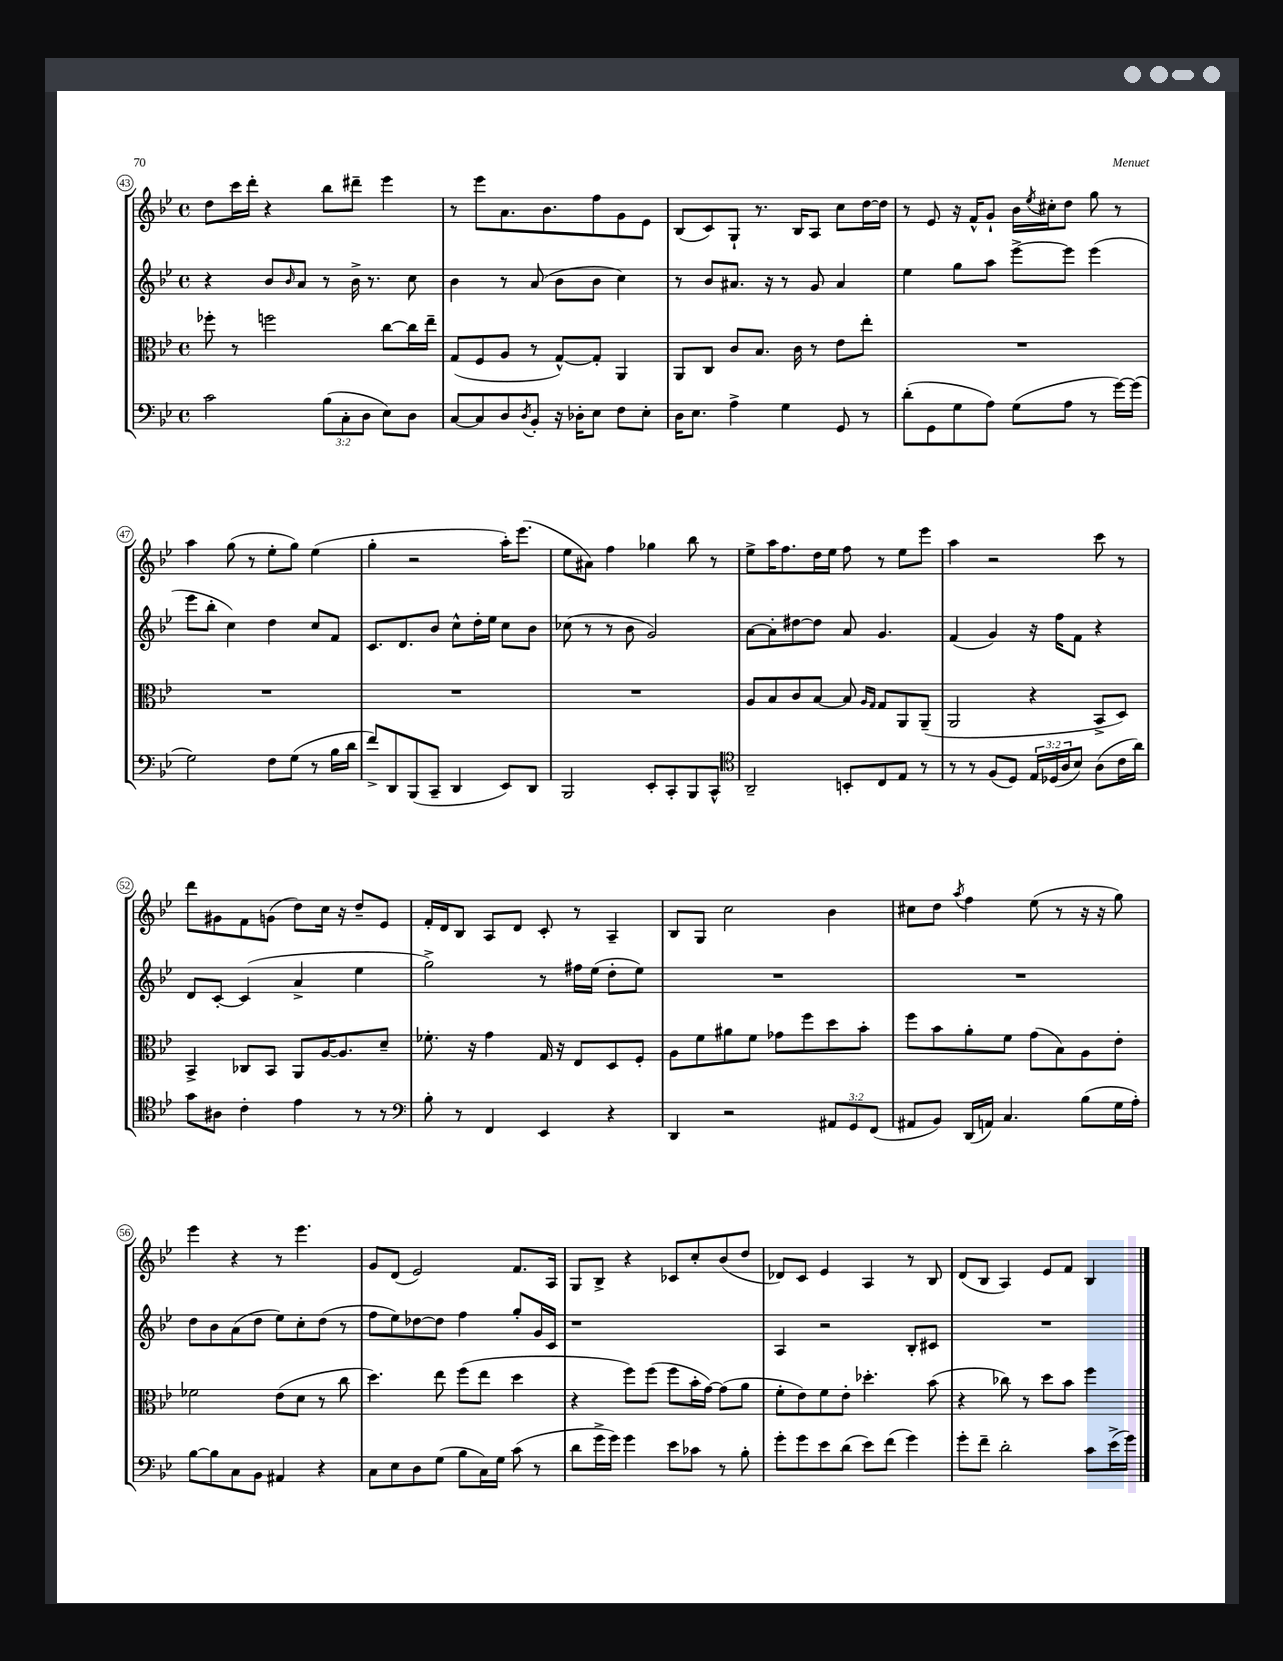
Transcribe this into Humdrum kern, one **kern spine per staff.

**kern	**kern	**kern	**kern
*staff4	*staff3	*staff2	*staff1
*clefF4	*clefC3	*clefG2	*clefG2
*k[b-e-]	*k[b-e-]	*k[b-e-]	*k[b-e-]
*M4/4	*M4/4	*M4/4	*M4/4
*met(c)	*met(c)	*met(c)	*met(c)
2c	8ff-'	4r	8dd
.	8r	.	16ccc
.	.	.	16ddd'
.	2ff	8b-	4r
.	.	16qqb-	.
.	.	8a	.
(12B-	.	8r	8bb-
12C'	.	.	.
.	.	16b-^	8ddd#~
12D	.	.	.
.	.	8.r	.
8E-)	[8cc	.	4eee-
8D	16cc]	8cc	.
.	16ee-~	.	.
=	=	=	=
[8C	(8G	4b-	8r
8C]	8F	.	8eee-
8D	8A	8r	8.a
8qD	.	.	.
8BB-'	8r	(8a	.
.	.	.	8.b-
16r	[8G^^)	8b-	.
16D-'	.	.	.
8E-	8G']	8b-	8ff
8F	4AA	4cc)	8g
8E-'	.	.	8e-
=	=	=	=
16D	8AA	8r	(8B-
8.E-	.	.	.
.	8C	8b-	8c)
4A^	8c	8.a#	8G`
.	8.B-	.	8.r
.	.	16r	.
4G	.	8r	.
.	16c	.	16B-
.	8r	8g	8A
8GG	8e-	4a#	8cc
8r	8ee-'	.	[16dd
.	.	.	16dd]
=	=	=	=
(8d'	1r	4ee-	8r
8GG	.	.	8e-
8G	.	8gg	16r
.	.	.	16f^^
8A)	.	8aa	8g`
(8G	.	[8eee-^	16b-
.	.	.	8qee-
.	.	.	16cc#'
8A	.	8eee-]	8dd
8r	.	(4eee-	8gg
[16g)	.	.	8r
(16g]	.	.	.
=	=	=	=
2G)	1r	8eee-	4aa
.	.	8bb-'	.
.	.	4cc)	(8gg
.	.	.	8r
8F	.	4dd	8ee-'
(8G	.	.	8gg)
8r	.	8cc	(4ee-
16B-	.	8f	.
16d	.	.	.
=	=	=	=
8f^)	1r	8.c	4gg'
8DD	.	.	.
.	.	8.d	.
(8BBB-	.	.	2r
8CC~	.	8b-	.
4DD	.	8cc^^	.
.	.	16dd'	.
.	.	16ee-	.
8EE-)	.	8cc	16aa')
.	.	.	(8.eee-
8DD	.	8b-	.
=	=	=	=
2BBB-	1r	(8cc-	8ee-
.	.	8r	8a#)
.	.	8r	4ff
.	.	8b-	.
8EE-'	.	2g)	4gg-
8CC'	.	.	.
8BBB-	.	.	8bb-
8CC^^	.	.	8r
=	=	=	=
*clefC4	*	*	*
2AA~	8A	[8a	8ee-^
.	8B-	8a']	16aa
.	.	.	8.ff
.	8c	[8dd#	.
.	[8B-	8dd#]	16dd
.	.	.	16ee-
8BB'	8B-]	8a	8ff
.	16qqA	.	.
.	16qqG	.	.
8C	8G	4.g	8r
8E-	8AA	.	8ee-
8r	(8AA~	.	8eee-
=	=	=	=
8r	2AA	(4f	4aa
8r	.	.	.
(8F	.	4g)	2r
8D)	.	.	.
24E-	4r	16r	.
(24D-	.	.	.
.	.	16ff	.
24A	.	.	.
8B-)	.	8f	.
(8A	8BB-^	4r	8ccc
16c	8D)	.	8r
16a)	.	.	.
=	=	=	=
8g	4BB-^	8d	8ddd
8A#	.	[8c'	8g#
4c'	8C-	(4c]	8f
.	8BB-	.	(8g
4e-	8AA	4a^	8dd)
.	[16A	.	16cc
.	8.A]	.	16r
8r	.	4ee-	8dd~
8r	8d~	.	8e-
=	=	=	=
*clefF4	*	*	*
8B-'	8.f-'	2gg^)	16f'
.	.	.	16d
8r	.	.	8B-
.	16r	.	.
4FF	4g	.	8A
.	.	.	8d
4EE-	16G	8r	8c'
.	16r	.	.
.	8E-	16ff#	8r
.	.	(16ee-	.
4r	8D	8dd'	4A~
.	8F'	8ee-)	.
=	=	=	=
4DD	8A	1r	8B-
.	8f	.	8G
2r	8a#	.	2cc
.	8f	.	.
.	8g-	.	.
.	8ff	.	.
12AA#	8dd	.	4b-
12GG	.	.	.
.	8b-'	.	.
(12FF	.	.	.
=	=	=	=
8AA#	8ff	1r	8cc#
8BB-)	8b-	.	8dd
.	.	.	8qaa
(16DD	8a'	.	4ff
16AA)	.	.	.
4.C	8f	.	.
.	(8g	.	(8ee-
.	8B-)	.	8r
(8B-	8A	.	16r
.	.	.	16r
16G	8e-'	.	8gg)
16A')	.	.	.
=	=	=	=
[8B-	2f-	8dd	4eee-
8B-]	.	8b-	.
8C	.	(8a	4r
8BB-	.	8dd	.
4AA#	(8e-	8ee-)	8r
.	8d	8cc'	4.eee-
4r	8r	(8dd	.
.	8cc	8r	.
=	=	=	=
8C	4.dd)	8ff	8g
8E-	.	8ee-)	(8d
8D	.	[8dd-	2e-)
(8G	8ee-	8dd-]	.
8B-	(8ff	4ff	.
16C)	8ee-	.	.
16G	.	.	.
(8c	4dd	8gg'	8.f
8r	.	16g	.
.	.	16c	16A
=	=	=	=
8d	4r	1r	8G
16g^	.	.	8B-^
16g)	.	.	.
4g	8ff)	.	4r
.	(8ff	.	.
8e-	8ff	.	8c-
8c-	16b-'	.	8cc'
.	[16g)	.	.
8r	(8g]	.	(8b-
8B-'	8a	.	8dd
=	=	=	=
8g'	8f'	4A	8d-)
8g	8e-)	.	8c
8e-	8f	2r	4e-
(8d	8e-'	.	.
8e-)	4.dd-'	.	4A
(8f	.	.	.
4g)	.	8B-'	8r
.	(8b-	8c#	8B-
=	=	=	=
8g'	4r	1r	(8d
8f~	.	.	8B-
2d'	8cc-)	.	4A)
.	8r	.	.
.	8dd	.	8e-
.	8b-	.	8f
8c	4ff	.	4B-
(16e-^	.	.	.
16g)	.	.	.
==	==	==	==
*-	*-	*-	*-
